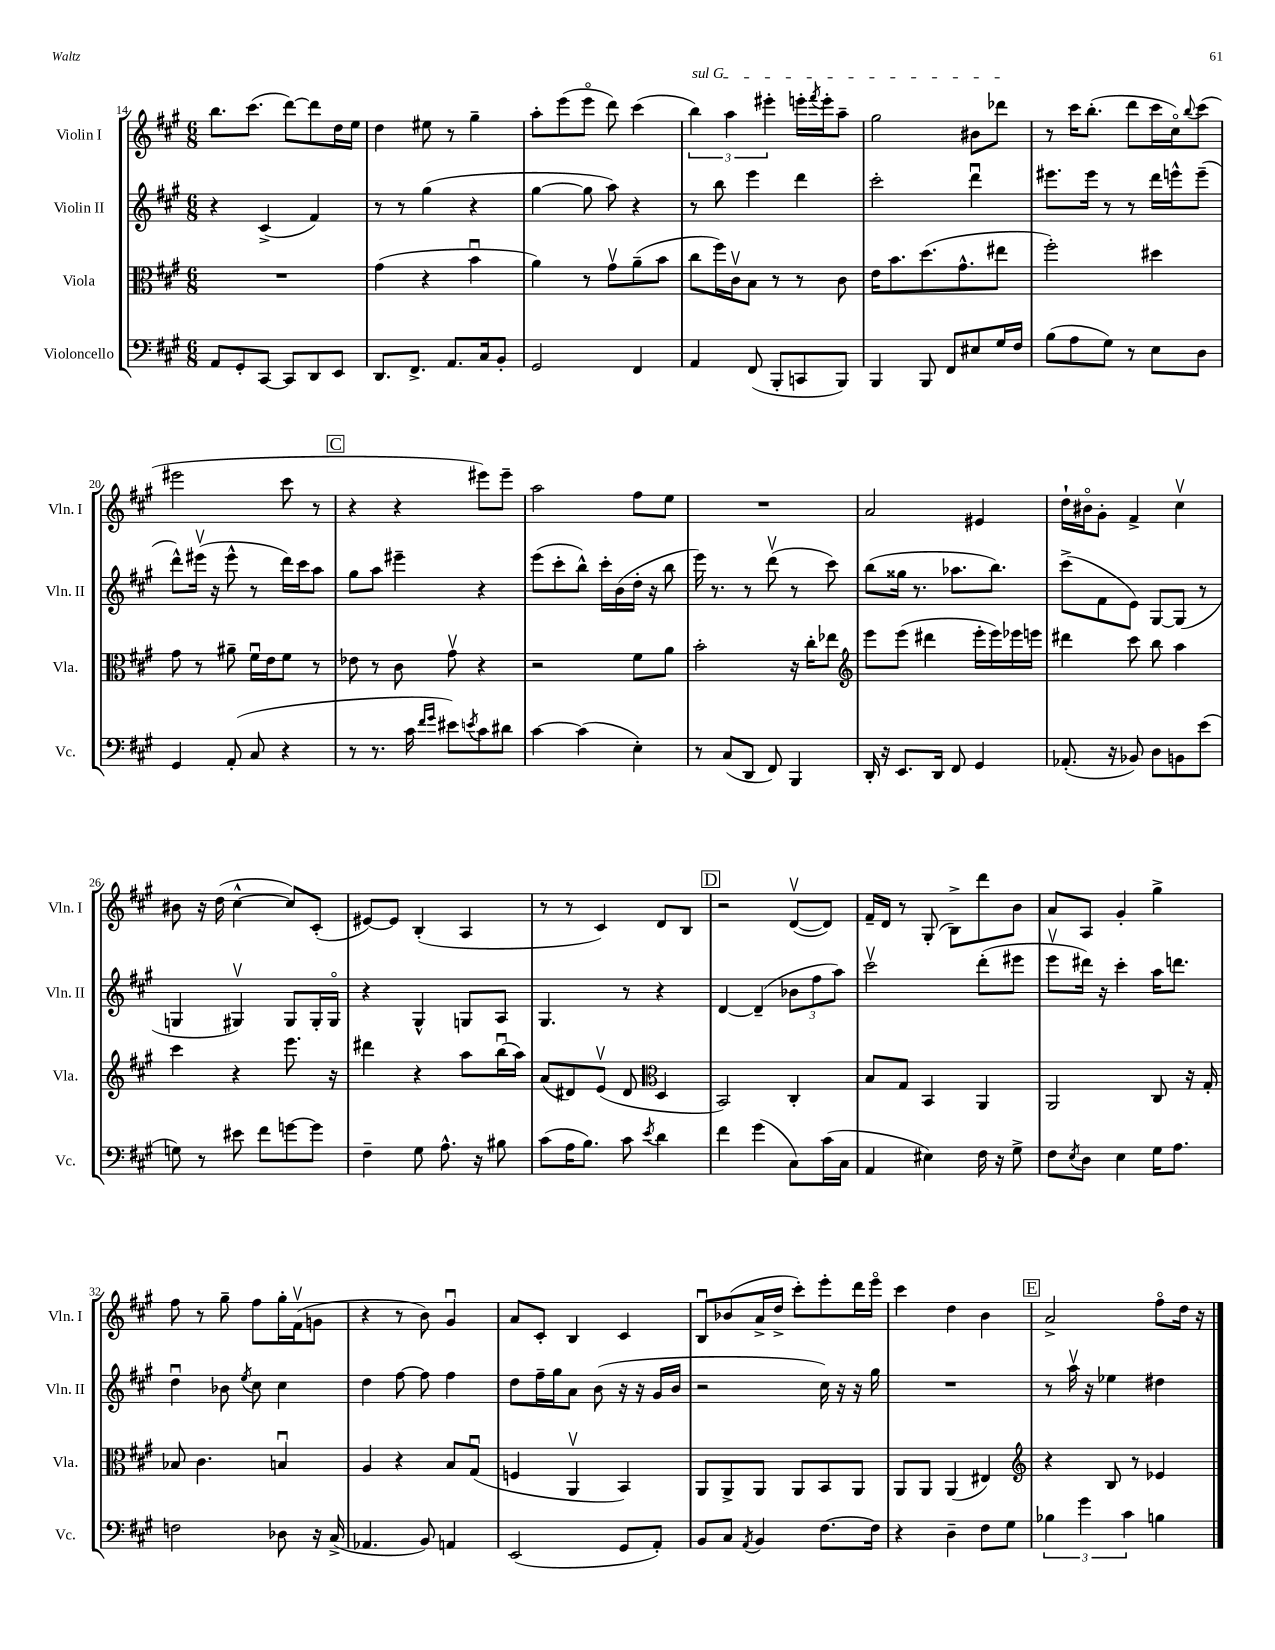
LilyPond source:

<<
\new StaffGroup <<
\new Staff = "s0" \with { instrumentName = "Violin I" shortInstrumentName = "Vln. I" } {
    \clef treble \key a \major \numericTimeSignature \time 6/8
    b''8. cis'''8.( d'''8~) d'''8 d''16 e''16 |
    d''4 eis''8 r8 gis''4-- |
    a''8-. e'''8( e'''8\flageolet d'''8) cis'''4( |
    \tuplet 3/2 { \once \override TextSpanner.bound-details.left.text = \markup { \italic "sul G" } b''4\startTextSpan) a''4 eis'''4-. } e'''16-. \acciaccatura { fis'''8 } e'''16-. a''8-- |
    gis''2 bis'8 des'''8\stopTextSpan |
    r8 cis'''16 b''8.-.( d'''8 cis'''16 cis''16\flageolet) \appoggiatura { b''8 } cis'''8( |
    eis'''2 cis'''8 r8 |
    \mark \markup { \box "C" } r4 r4 eis'''8) eis'''8-- |
    a''2 fis''8 e''8 |
    R2. |
    a'2 eis'4 |
    d''16-! bis'16\flageolet gis'8-. fis'4-> cis''4\upbow |
    bis'8 r16 d''16( cis''4~-^ cis''8) cis'8-.( |
    eis'8~) eis'8 b4-.( a4 |
    r8 r8 cis'4) d'8 b8 |
    \mark \markup { \box "D" } r2 d'8~\upbow( d'8) |
    fis'16-- d'16 r8 gis8-.( b8->) d'''8 b'8 |
    a'8 a8 gis'4-. gis''4-> |
    fis''8 r8 gis''8-- fis''8 gis''16-. fis'16\upbow( g'8 |
    r4 r8 b'8) gis'4\downbow |
    a'8 cis'8-. b4 cis'4 |
    b8\downbow bes'8( a'16-> d''16-> cis'''8-.) e'''8-. d'''16 e'''16\flageolet |
    cis'''4 d''4 b'4 |
    \mark \markup { \box "E" } a'2-> fis''8\flageolet d''16 r16 \bar "|." |
}
\new Staff = "s1" \with { instrumentName = "Violin II" shortInstrumentName = "Vln. II" } {
    \clef treble \key a \major \numericTimeSignature \time 6/8
    r4 cis'4->( fis'4) |
    r8 r8 gis''4( r4 |
    gis''4~ gis''8 a''8) r4 |
    r8 b''8 e'''4 d'''4 |
    cis'''2-. d'''4\downbow |
    eis'''8. eis'''16 r8 r8 d'''16 e'''16-^ e'''8--( |
    d'''8-^) eis'''16\upbow( r16 eis'''8-^ r8 d'''16) cis'''16 a''8 |
    \mark \markup { \box "C" } gis''8 a''8 eis'''4-- r4 |
    e'''8( cis'''8-. b''8-^) cis'''16-. b'16( d''16-. r16 b''8 |
    e'''16) r8. r8 d'''8\upbow( r8 cis'''8) |
    b''8( gisis''16 r8. aes''8. b''8.) |
    cis'''8->( fis'8 e'8) gis8~ gis8( r8 |
    g4 gis4\upbow) gis8 gis16-. gis16\flageolet |
    r4 gis4-^ g8 a8 |
    gis4. r8 r4 |
    \mark \markup { \box "D" } d'4~ d'4--( \tuplet 3/2 { bes'8 fis''8 a''8) } |
    cis'''2\upbow d'''8-.( eis'''8 |
    e'''8\upbow dis'''16) r16 cis'''4-. a''16 d'''8. |
    d''4\downbow bes'8 \acciaccatura { e''8 } cis''8 cis''4 |
    d''4 fis''8~ fis''8 fis''4 |
    d''8 fis''16-- gis''16 a'8 b'8( r16 r16 gis'16 b'16 |
    r2 cis''16) r16 r16 gis''16 |
    R2. |
    \mark \markup { \box "E" } r8 a''16\upbow r16 ees''4 dis''4 \bar "|." |
}
\new Staff = "s2" \with { instrumentName = "Viola" shortInstrumentName = "Vla." } {
    \clef alto \key a \major \numericTimeSignature \time 6/8
    R2. |
    gis'4( r4 b'4\downbow |
    a'4) r8 gis'8\upbow a'8--( b'8 |
    cis''8 fis''16) cis'16\upbow b8 r8 r8 cis'8 |
    e'16 b'8. d''8.( gis'8.-^ eis''8 |
    fis''2-.) dis''4 |
    gis'8 r8 ais'8-- fis'16\downbow e'16 fis'8 r8 |
    \mark \markup { \box "C" } ees'8 r8 cis'8 gis'8\upbow r4 |
    r2 fis'8 a'8 |
    b'2-. r16 cis''16-. ees''8 |
    \clef treble e'''8 e'''8( dis'''4 e'''16-. e'''16) ees'''16 e'''16 |
    dis'''4 cis'''8 b''8 a''4 |
    cis'''4 r4 e'''8. r16 |
    dis'''4 r4 a''8 b''16\downbow( a''16) |
    a'8( dis'8) e'8\upbow( dis'8 \clef alto d4 |
    \mark \markup { \box "D" } b,2) cis4-. |
    b8 gis8 b,4 a,4 |
    a,2 cis8 r16 gis16-. |
    bes8 cis'4. b4\downbow |
    a4 r4 b8 gis8\downbow( |
    f4 a,4\upbow b,4) |
    a,8 a,8-> a,8 a,8 b,8 a,8 |
    a,8 a,8 a,4( eis4) |
    \mark \markup { \box "E" } \clef treble r4 b8 r8 ees'4 \bar "|." |
}
\new Staff = "s3" \with { instrumentName = "Violoncello" shortInstrumentName = "Vc." } {
    \clef bass \key a \major \numericTimeSignature \time 6/8
    a,8 gis,8-. cis,8~ cis,8 d,8 e,8 |
    d,8. fis,8.-> a,8. cis16 b,8-. |
    gis,2 fis,4 |
    a,4 fis,8( b,,8-. c,8 b,,8) |
    b,,4 b,,8 fis,8 eis8 gis16 fis16 |
    b8( a8 gis8) r8 e8 d8 |
    gis,4 a,8-.( cis8 r4 |
    \mark \markup { \box "C" } r8 r8. cis'16 \grace { fis'16 gis'16 } eis'8) \acciaccatura { e'8 } cis'8 dis'8 |
    cis'4~ cis'4( e4-.) |
    r8 cis8( d,8 fis,8) b,,4 |
    d,16-. r16 e,8. d,16 fis,8 gis,4 |
    aes,8.-.( r16 bes,8) d8 b,8 e'8( |
    g8) r8 eis'8 fis'8 g'8~ g'8 |
    fis4-- gis8 a8.-^ r16 bis8 |
    cis'8( a16 b8.) cis'8 \acciaccatura { e'8 } d'4 |
    \mark \markup { \box "D" } fis'4 gis'4( cis8) cis'16( cis16 |
    a,4 eis4) fis16 r16 gis8-> |
    fis8 \acciaccatura { e8 } d8 e4 gis16 a8. |
    f2 des8 r16 cis16->( |
    aes,4. b,8) a,4 |
    e,2( gis,8 a,8-.) |
    b,8 cis8 \acciaccatura { a,8 } b,4 fis8.~ fis16 |
    r4 d4-- fis8 gis8 |
    \mark \markup { \box "E" } \tuplet 3/2 { bes4 gis'4 cis'4 } b4 \bar "|." |
}
>>
>>
\layout { \context { \Score currentBarNumber = #14 } }
